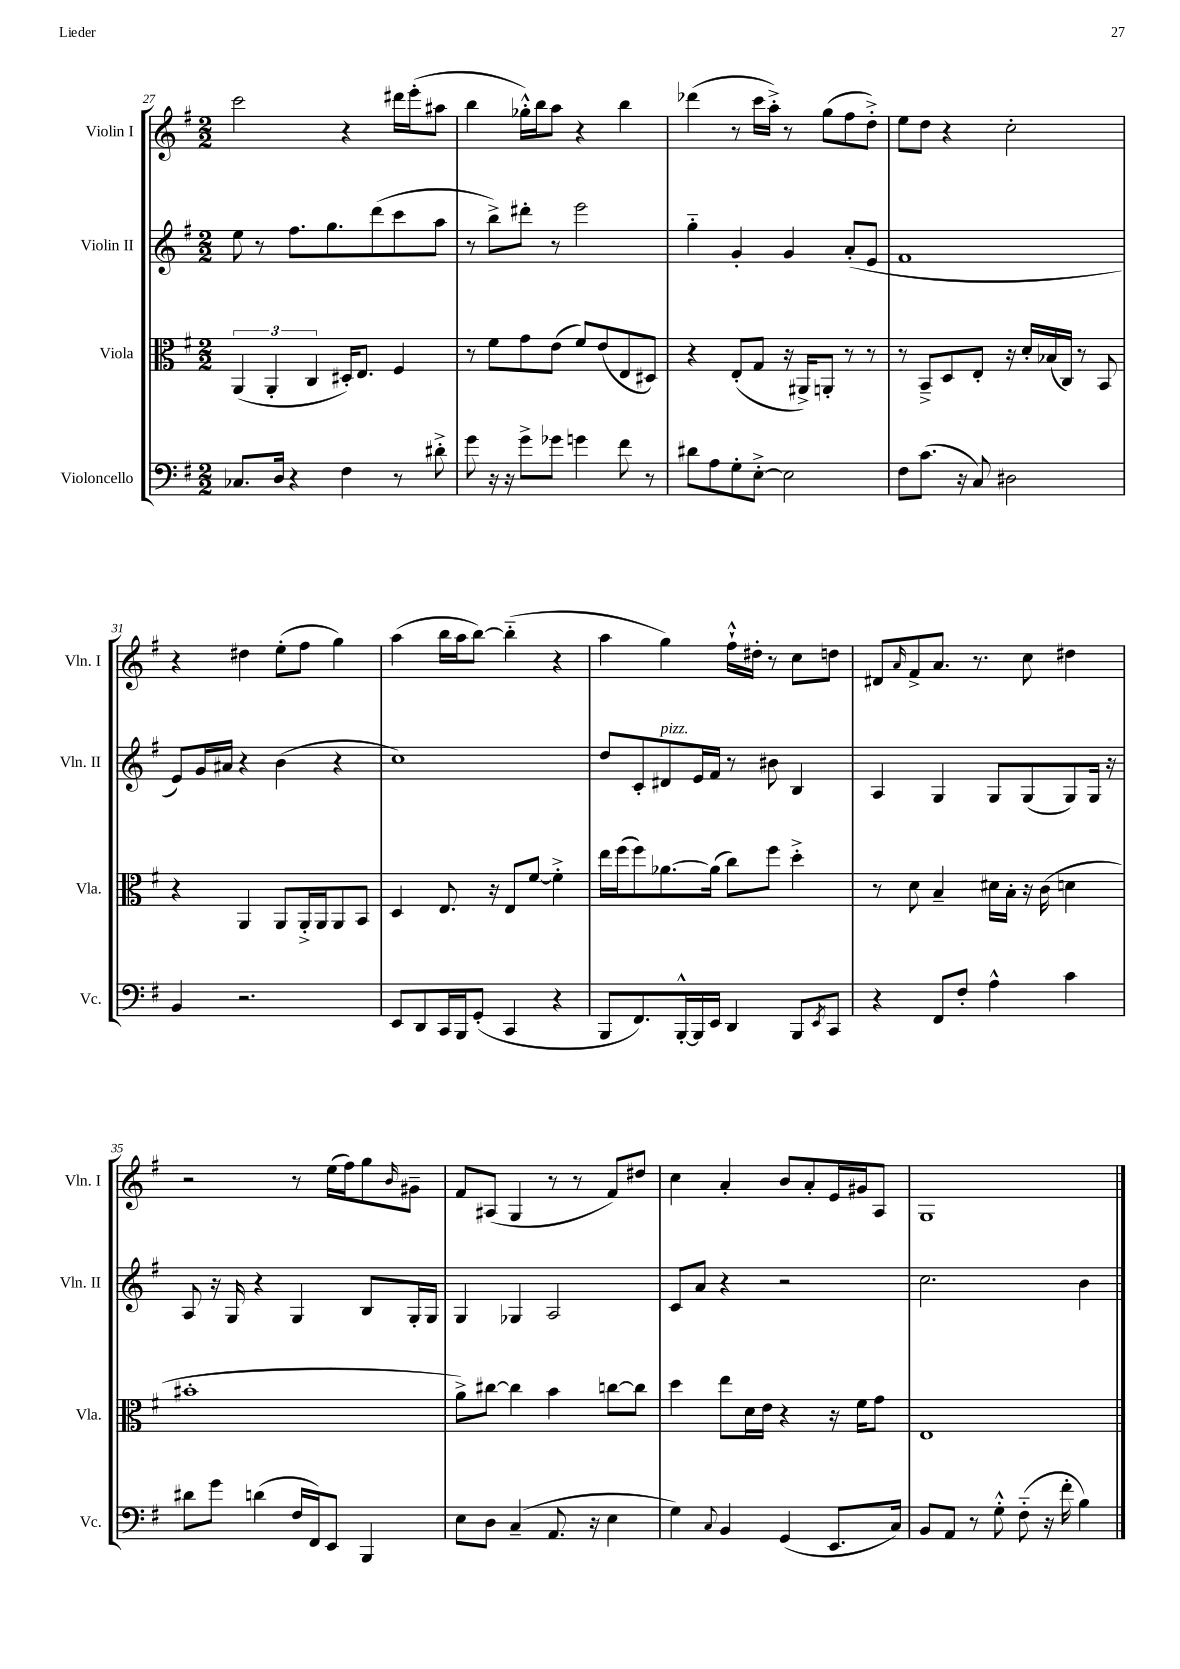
<<
\new StaffGroup <<
\new Staff = "s0" \with { instrumentName = "Violin I" shortInstrumentName = "Vln. I" } {
    \clef treble \key g \major \numericTimeSignature \time 2/2
    c'''2 r4 dis'''16 e'''16-.( ais''8 |
    b''4 ges''16-.-^) b''16 a''8 r4 b''4 |
    des'''4( r8 c'''16 a''16-.->) r8 g''8( fis''8 d''8-.->) |
    e''8 d''8 r4 c''2-. |
    r4 dis''4 e''8-.( fis''8 g''4) |
    a''4( b''16 a''16 b''8~) b''4-_( r4 |
    a''4 g''4) fis''16-!-^ dis''16-. r8 c''8 d''8 |
    dis'8 \grace { a'16 } fis'8-> a'8. r8. c''8 dis''4 |
    r2 r8 e''16( fis''16) g''8 \grace { b'16 } gis'8-- |
    fis'8 ais8( g4 r8 r8 fis'8) dis''8 |
    c''4 a'4-. b'8 a'8-. e'16 gis'16 a8 |
    g1 \bar "|." |
}
\new Staff = "s1" \with { instrumentName = "Violin II" shortInstrumentName = "Vln. II" } {
    \clef treble \key g \major \numericTimeSignature \time 2/2
    e''8 r8 fis''8. g''8. d'''8( c'''8 a''8 |
    r8 b''8->) dis'''8-. r8 e'''2 |
    g''4-_ g'4-. g'4 a'8-.( e'8 |
    fis'1 |
    e'8) g'16 ais'16 r4 b'4( r4 |
    c''1) |
    d''8 c'8-. dis'8^\markup { \italic "pizz." } e'16 fis'16 r8 bis'8 b4 |
    a4 g4 g8 g8( g8) g16 r16 |
    a8 r16 g16 r4 g4 b8 g16-. g16 |
    g4 ges4 a2 |
    c'8 a'8 r4 r2 |
    c''2. b'4 \bar "|." |
}
\new Staff = "s2" \with { instrumentName = "Viola" shortInstrumentName = "Vla." } {
    \clef alto \key g \major \numericTimeSignature \time 2/2
    \tuplet 3/2 { a,4( a,4-. c4 } dis16-.) e8. fis4 |
    r8 fis'8 g'8 e'8( fis'8) e'8( e8 dis8) |
    r4 e8-.( g8 r16 ais,16->) a,8-. r8 r8 |
    r8 b,8---> d8 e8-. r16 d'16-. bes16( c16) r8 b,8 |
    r4 a,4 a,8 a,16-.-> a,16 a,8 b,8 |
    d4 e8. r16 e8 fis'8~ fis'4-.-> |
    e''16 fis''16( fis''8) aes'8.~ aes'16( c''8) fis''8 d''4-.-> |
    r8 d'8 b4-- dis'16 b16-. r16 c'16( d'4 |
    bis'1-. |
    a'8->) cis''8~ cis''4 b'4 c''8~ c''8 |
    d''4 e''8 d'16 e'16 r4 r16 fis'16 g'8 |
    e1 \bar "|." |
}
\new Staff = "s3" \with { instrumentName = "Violoncello" shortInstrumentName = "Vc." } {
    \clef bass \key g \major \numericTimeSignature \time 2/2
    ces8. d16 r4 fis4 r8 dis'8-.-> |
    g'8 r16 r16 g'8-> ges'8 g'4 fis'8 r8 |
    dis'8 a8 g8-. e8~-.-> e2 |
    fis8 c'8.( r16 c8) dis2 |
    b,4 r2. |
    e,8 d,8 c,16 b,,16 g,8-.( c,4 r4 |
    b,,8 fis,8.) b,,16~-.-^ b,,16 e,16 d,4 b,,8 \acciaccatura { e,8 } c,8 |
    r4 fis,8 fis8-. a4-^ c'4 |
    dis'8 g'8 d'4( fis16 fis,16) e,8 b,,4 |
    e8 d8 c4--( a,8. r16 e4 |
    g4) \appoggiatura { c8 } b,4 g,4( e,8. c16) |
    b,8 a,8 r8 g8-.-^ fis8-_( r16 fis'16-. b4) \bar "|." |
}
>>
>>
\layout { \context { \Score currentBarNumber = #27 } }
